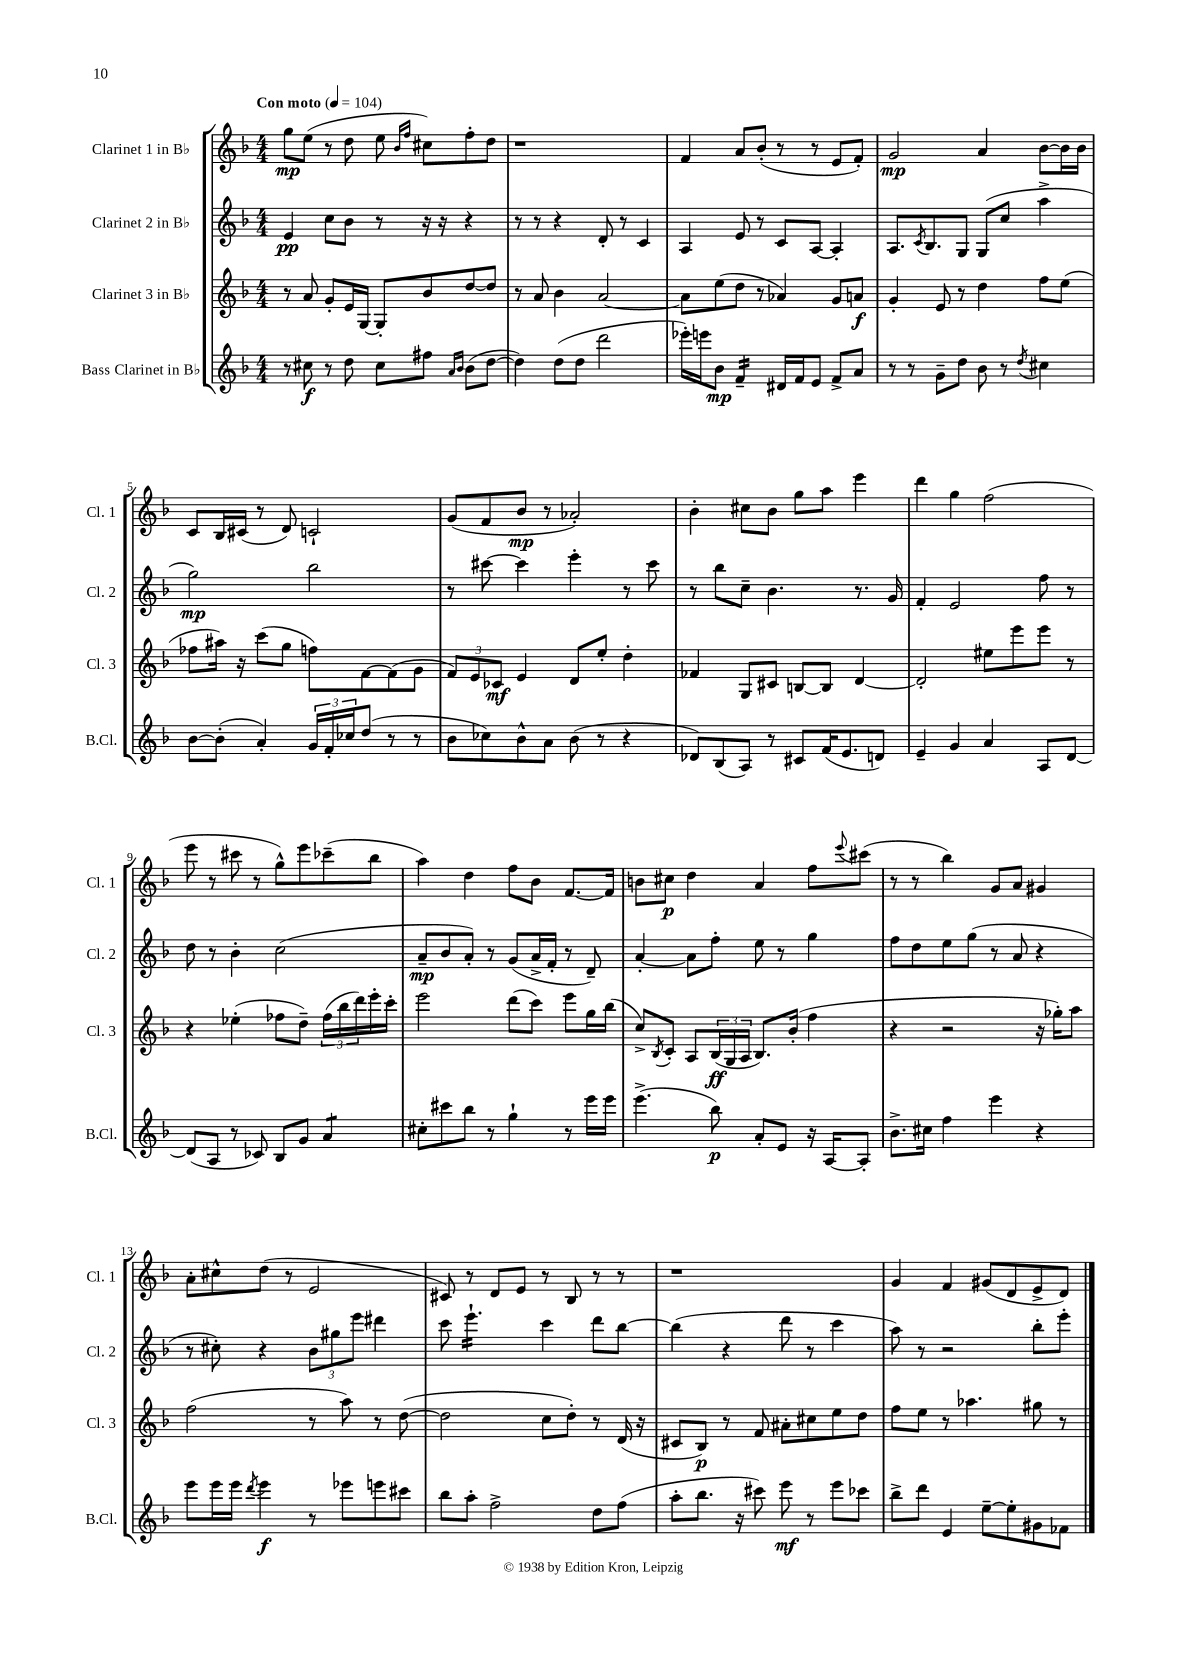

**kern	**kern	**kern	**kern
*staff4	*staff3	*staff2	*staff1
*clefG2	*clefG2	*clefG2	*clefG2
*k[b-]	*k[b-]	*k[b-]	*k[b-]
*M4/4	*M4/4	*M4/4	*M4/4
*MM104	*MM104	*MM104	*MM104
8r	8r	4e	8gg
8cc#	8a	.	(8ee
8r	8g'	8cc	8r
8dd	16e	8b-	8dd
.	[16G	.	.
8cc#	8G']	8r	8ee
.	.	.	16qqb-
.	.	.	16qqff
8ff#	8b-	16r	8cc#)
.	.	16r	.
16qqa	.	.	.
16qqb-	.	.	.
(8b-	[8dd	4r	8ff'
[8dd	8dd]	.	8dd
=	=	=	=
4dd])	8r	8r	1r
.	8a	8r	.
(8dd	4b-	4r	.
8dd	.	.	.
2ddd	[2a	8d'	.
.	.	8r	.
.	.	4c	.
=	=	=	=
16eee-')	8a]	4A	4f
16eee	.	.	.
8b-	(8ee	.	.
4f~	8dd	8e	8a
.	8r	8r	(8b-'
16d#	4a-)	8c	8r
16f	.	.	.
8e	.	[8A	8r
8f^	8g	4A']	8e
8a	8a	.	8f')
=	=	=	=
8r	4g'	8.A	2g
8r	.	.	.
.	.	8qc	.
.	.	8.B-	.
8g~	8e	.	.
8dd	8r	8G	.
8b-	4dd	(8G	4a
8r	.	8cc	.
8qdd	.	.	.
4cc#	8ff	4aa^	[8b-
.	(8ee	.	16b-]
.	.	.	16b-
=	=	=	=
[8b-	8ff-	2gg)	8c
(8b-']	16aa#)	.	16B-
.	16r	.	(16c#
4a')	(8ccc	.	8r
.	8gg	.	8d)
24g	8ff)	2bb-	2c`
24f'	.	.	.
24cc-	.	.	.
(8dd	[8f	.	.
8r	(8f]	.	.
8r	8g	.	.
=	=	=	=
8b-	12f)	8r	(8g
.	12e	.	.
8cc-)	.	[8ccc#	8f
.	12c-	.	.
8b-^^	4e	4ccc#]	8b-
8a	.	.	8r
(8b-	8d	4eee'	2a-')
8r	8ee'	.	.
4r	4dd'	8r	.
.	.	8ccc#	.
=	=	=	=
8d-)	4f-	8r	4b-'
(8B-	.	8bb-	.
8A)	8G	8cc~	8cc#
8r	8c#	4.b-	8b-
8c#	[8B	.	8gg
(16f	8B]	.	8aa
8.e	.	.	.
.	[4d	8.r	4eee
8d)	.	.	.
.	.	16g	.
=	=	=	=
4e~	2d']	4f'	4ddd
4g	.	2e	4gg
4a	8ee#	.	(2ff
.	8eee	.	.
8A	8eee	8ff	.
[8d	8r	8r	.
=	=	=	=
(8d]	4r	8dd	8eee
8A	.	8r	8r
8r	(4ee-'	4b-'	8ccc#
8c-)	.	.	8r
8B-	8ff-	(2cc	8gg^^)
8g	8dd~)	.	8eee
4a	(24ff-	.	(8ccc-~
.	24bb-	.	.
.	24ddd)	.	.
.	16eee'	.	8bb-
.	16ccc'	.	.
=	=	=	=
8cc#'	2eee	8a~	4aa)
8ccc#	.	8b-	.
8bb-	.	8a')	4dd
8r	.	8r	.
4gg`	(8ddd	(8g	8ff
.	8ccc)	16a^	8b-
.	.	16f'	.
8r	8eee	8r	[8.f
16eee	16gg	8d~)	.
16eee	(16bb-	.	16f]
=	=	=	=
(4.eee^	8cc^)	[4a'	8b
.	8qB-	.	.
.	8c'	.	8cc#
.	8A	8a]	4dd
8bb-)	(24B-	8ff'	.
.	24G	.	.
.	24A	.	.
8a'	8.B-)	8ee	4a
8e	.	8r	.
.	(16b-'	.	.
16r	4ff	4gg	8ff
[16A	.	.	.
.	.	.	8qqeee
8A']	.	.	(8ccc#
=	=	=	=
8.b-^	4r	8ff	8r
.	.	8dd	8r
16cc#	.	.	.
4ff	2r	8ee	4bb-)
.	.	(8gg	.
4eee	.	8r	8g
.	.	8a	8a
4r	16r	4r	4g#
.	16gg-')	.	.
.	8aa	.	.
=	=	=	=
8eee	(2ff	8r	8a'
16eee	.	8cc#')	8cc#^^
16eee	.	.	.
8qddd	.	.	.
4eee	.	4r	(8dd
.	.	.	8r
8r	8r	12b-	2e
.	.	12gg#	.
8eee-	8aa)	.	.
.	.	12eee	.
8eee	8r	4ddd#	.
8ccc#	([8dd	.	.
=	=	=	=
8bb-	2dd]	8ccc	8c#)
8aa'	.	4.eee`	8r
2ff^	.	.	8d
.	.	.	8e
.	8cc	4ccc	8r
.	8dd')	.	8B-
8dd	8r	8ddd	8r
(8ff	(16d	[8bb-	8r
.	16r	.	.
=	=	=	=
8aa'	8c#	(4bb-]	1r
8.bb-	8B-)	.	.
.	8r	4r	.
16r	.	.	.
8ccc#)	8f	.	.
8eee	8a#'	8ddd	.
8r	8cc#	8r	.
8eee	8ee	4ccc	.
8ccc-	8dd	.	.
=	=	=	=
8bb-^	8ff	8aa)	4g
8ddd	8ee	8r	.
4e	8r	2r	4f
.	4.aa-	.	.
[8ee~	.	.	(8g#
8ee']	.	.	8d
8g#	8gg#	8bb-'	8e^
8f-	8r	8eee'	8d)
==	==	==	==
*-	*-	*-	*-
